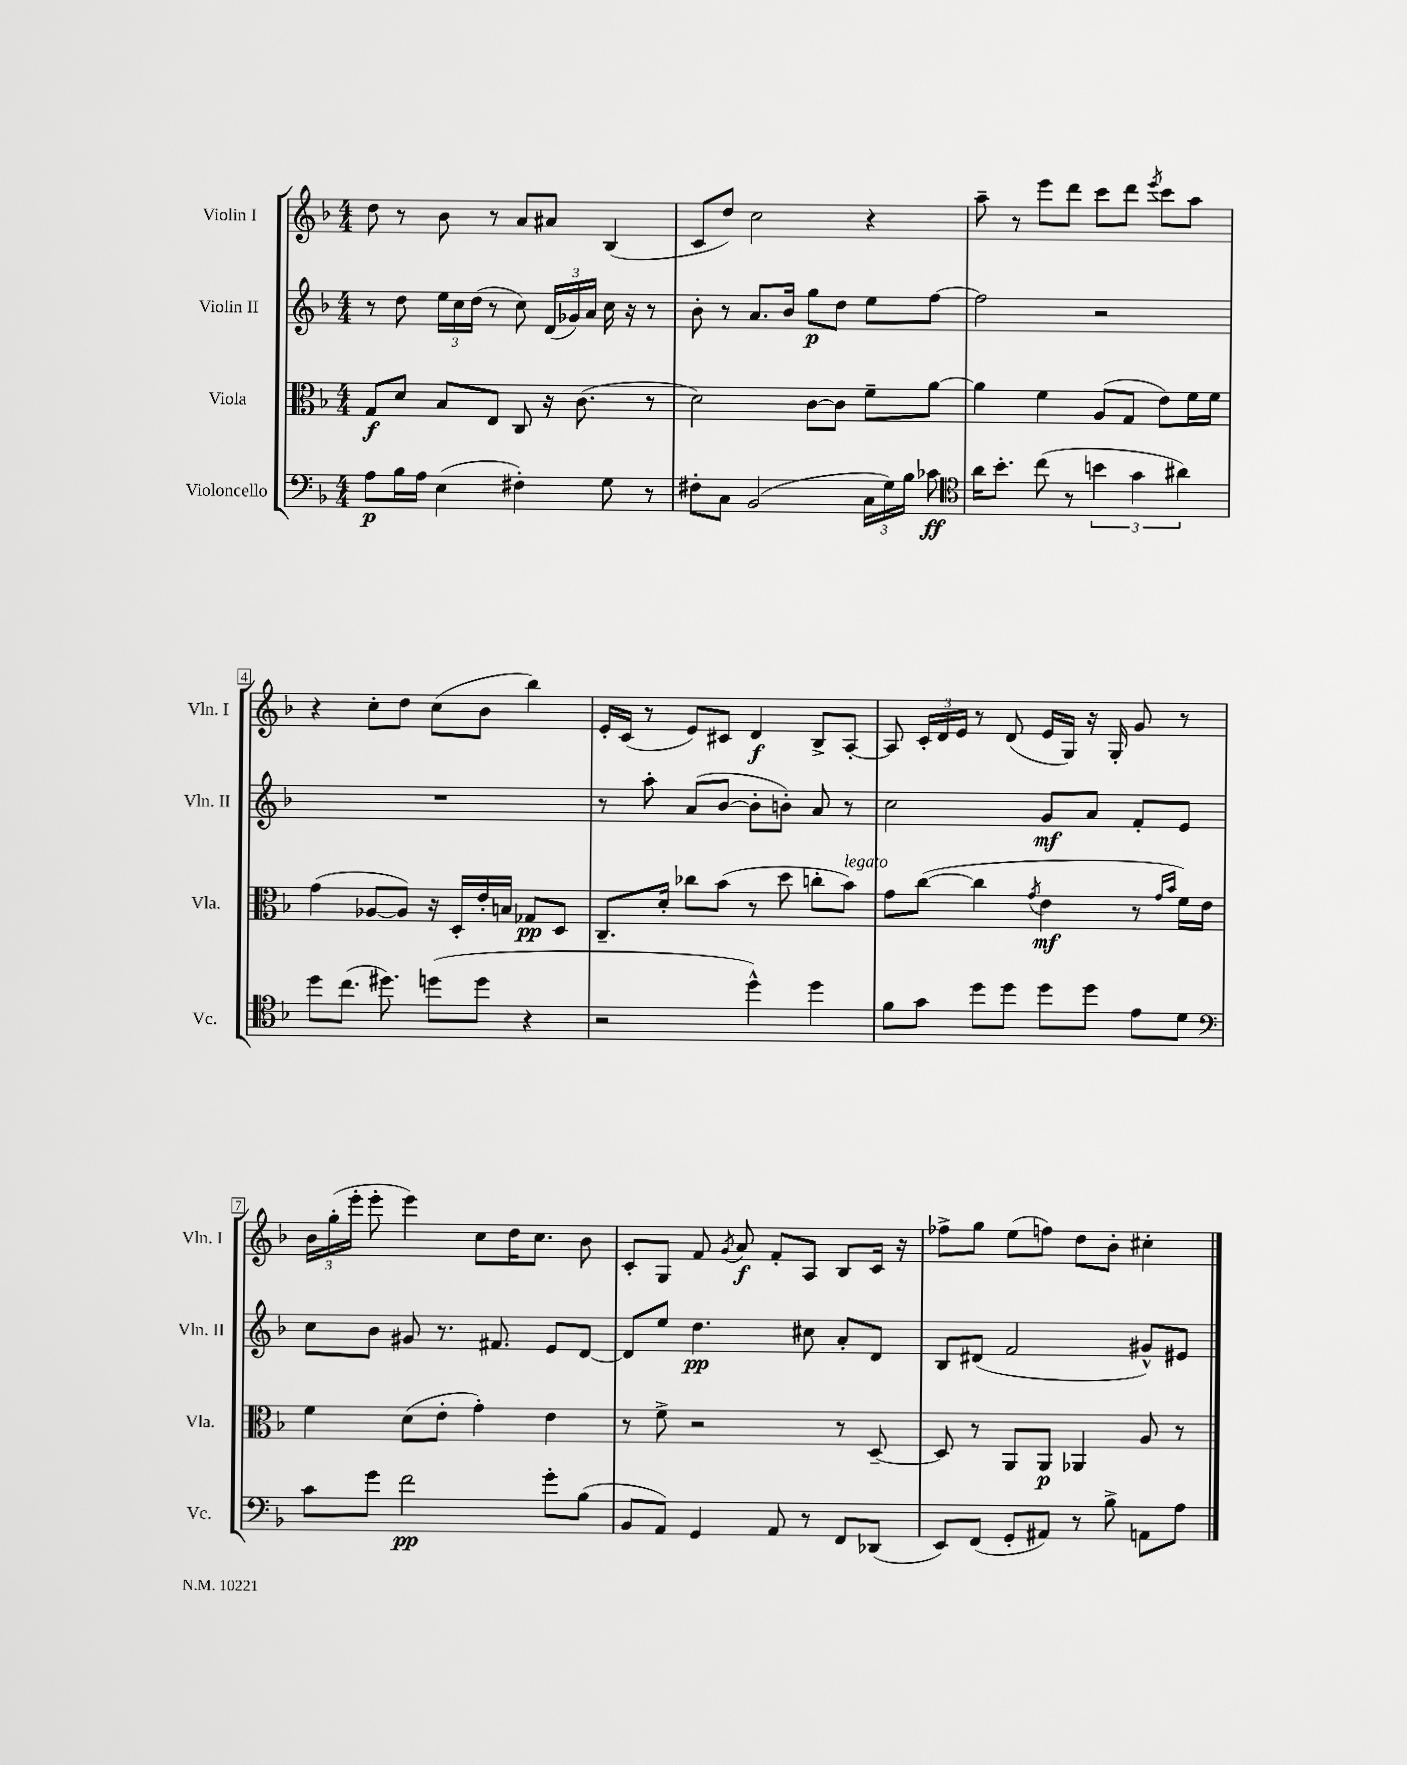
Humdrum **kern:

**kern	**kern	**kern	**kern
*staff4	*staff3	*staff2	*staff1
*clefF4	*clefC3	*clefG2	*clefG2
*k[b-]	*k[b-]	*k[b-]	*k[b-]
*M4/4	*M4/4	*M4/4	*M4/4
8A	8G	8r	8dd
16B-	8d	8dd	8r
16A	.	.	.
(4E	8B-	24ee	8b-
.	.	24cc	.
.	.	(24dd	.
.	8E	8r	8r
4F#')	8C	8cc)	8a
.	16r	(24d	8a#
.	.	24g-)	.
.	(8.c	.	.
.	.	24a	.
8G	.	16cc	(4B-
.	.	16r	.
8r	8r	8r	.
=	=	=	=
8F#'	2d)	8b-'	8c
8C	.	8r	8dd)
(2BB-	.	8.a	2cc
.	.	16b-	.
.	[8c	8gg	.
.	8c]	8dd	.
24C	8f~	8ee	4r
24G)	.	.	.
24B-	.	.	.
8c-	[8a	[8ff	.
=	=	=	=
*clefC4	*	*	*
16a	4a]	2ff]	8aa~
8.b-'	.	.	.
.	.	.	8r
(8cc	4f	.	8eee
8r	.	.	8ddd
6b	(8A	2r	8ccc
.	8G	.	8ddd
6g	.	.	.
.	.	.	8qeee
.	8e)	.	8ccc
6a#)	.	.	.
.	16f	.	8aa
.	16f	.	.
=	=	=	=
8dd	(4g	1r	4r
(8.cc	.	.	.
.	[8A-	.	8cc'
8.dd#)	.	.	.
.	8A-])	.	8dd
(8dd	16r	.	(8cc
.	16D'	.	.
8dd	16e'	.	8b-
.	16B	.	.
4r	8G-	.	4bb-)
.	8D	.	.
=	=	=	=
2r	8.C~	8r	16e'
.	.	.	(16c
.	.	8aa'	8r
.	16d'	.	.
.	8cc-	(8a	8e)
.	(8b-	[8b-	8c#
4dd^^)	8r	8b-']	4d
.	8dd	8b')	.
4dd	8cc'	8a	8B-^
.	8b-)	8r	[8A'
=	=	=	=
8f	8g	2cc	8A]
8g	([8cc	.	24c'
.	.	.	24d
.	.	.	24e
8dd	4cc]	.	8r
8dd	.	.	(8d
.	8qg	.	.
8dd	4e	8g	16e
.	.	.	16G)
8dd	.	8a	16r
.	.	.	16G'
8e	8r	8f'	8g
.	16qqg	.	.
.	16qqb-	.	.
8d	16f)	8e	8r
.	16e	.	.
=	=	=	=
*clefF4	*	*	*
8c	4f	8cc	24b-
.	.	.	(24gg'
.	.	.	24eee'
8g	.	8b-	8eee'
2f	(8d	8g#	4eee)
.	8e'	8.r	.
.	4g')	.	8cc
.	.	8.f#	.
.	.	.	16dd
.	.	.	8.cc
8g'	4e	8e	.
(8B-	.	[8d	8b-
=	=	=	=
8BB-	8r	8d]	8c'
8AA)	8f^	8ee	8G
4GG	2r	4.dd	8f
.	.	.	8qg
.	.	.	8a
8AA	.	.	8f'
8r	.	8cc#	8A
8FF	8r	8a'	8B-
(8DD-	[8D~	8d	16c
.	.	.	16r
=	=	=	=
8EE)	8D]	8B-	8ff-^
(8FF	8r	(8d#	8gg
8GG'	8AA	2f	(8ee
8AA#)	8AA	.	8ff)
8r	4AA-	.	8dd
8B-^	.	.	8b-'
8AA	8A	8g#^^)	4cc#'
8A	8r	8e#	.
==	==	==	==
*-	*-	*-	*-
